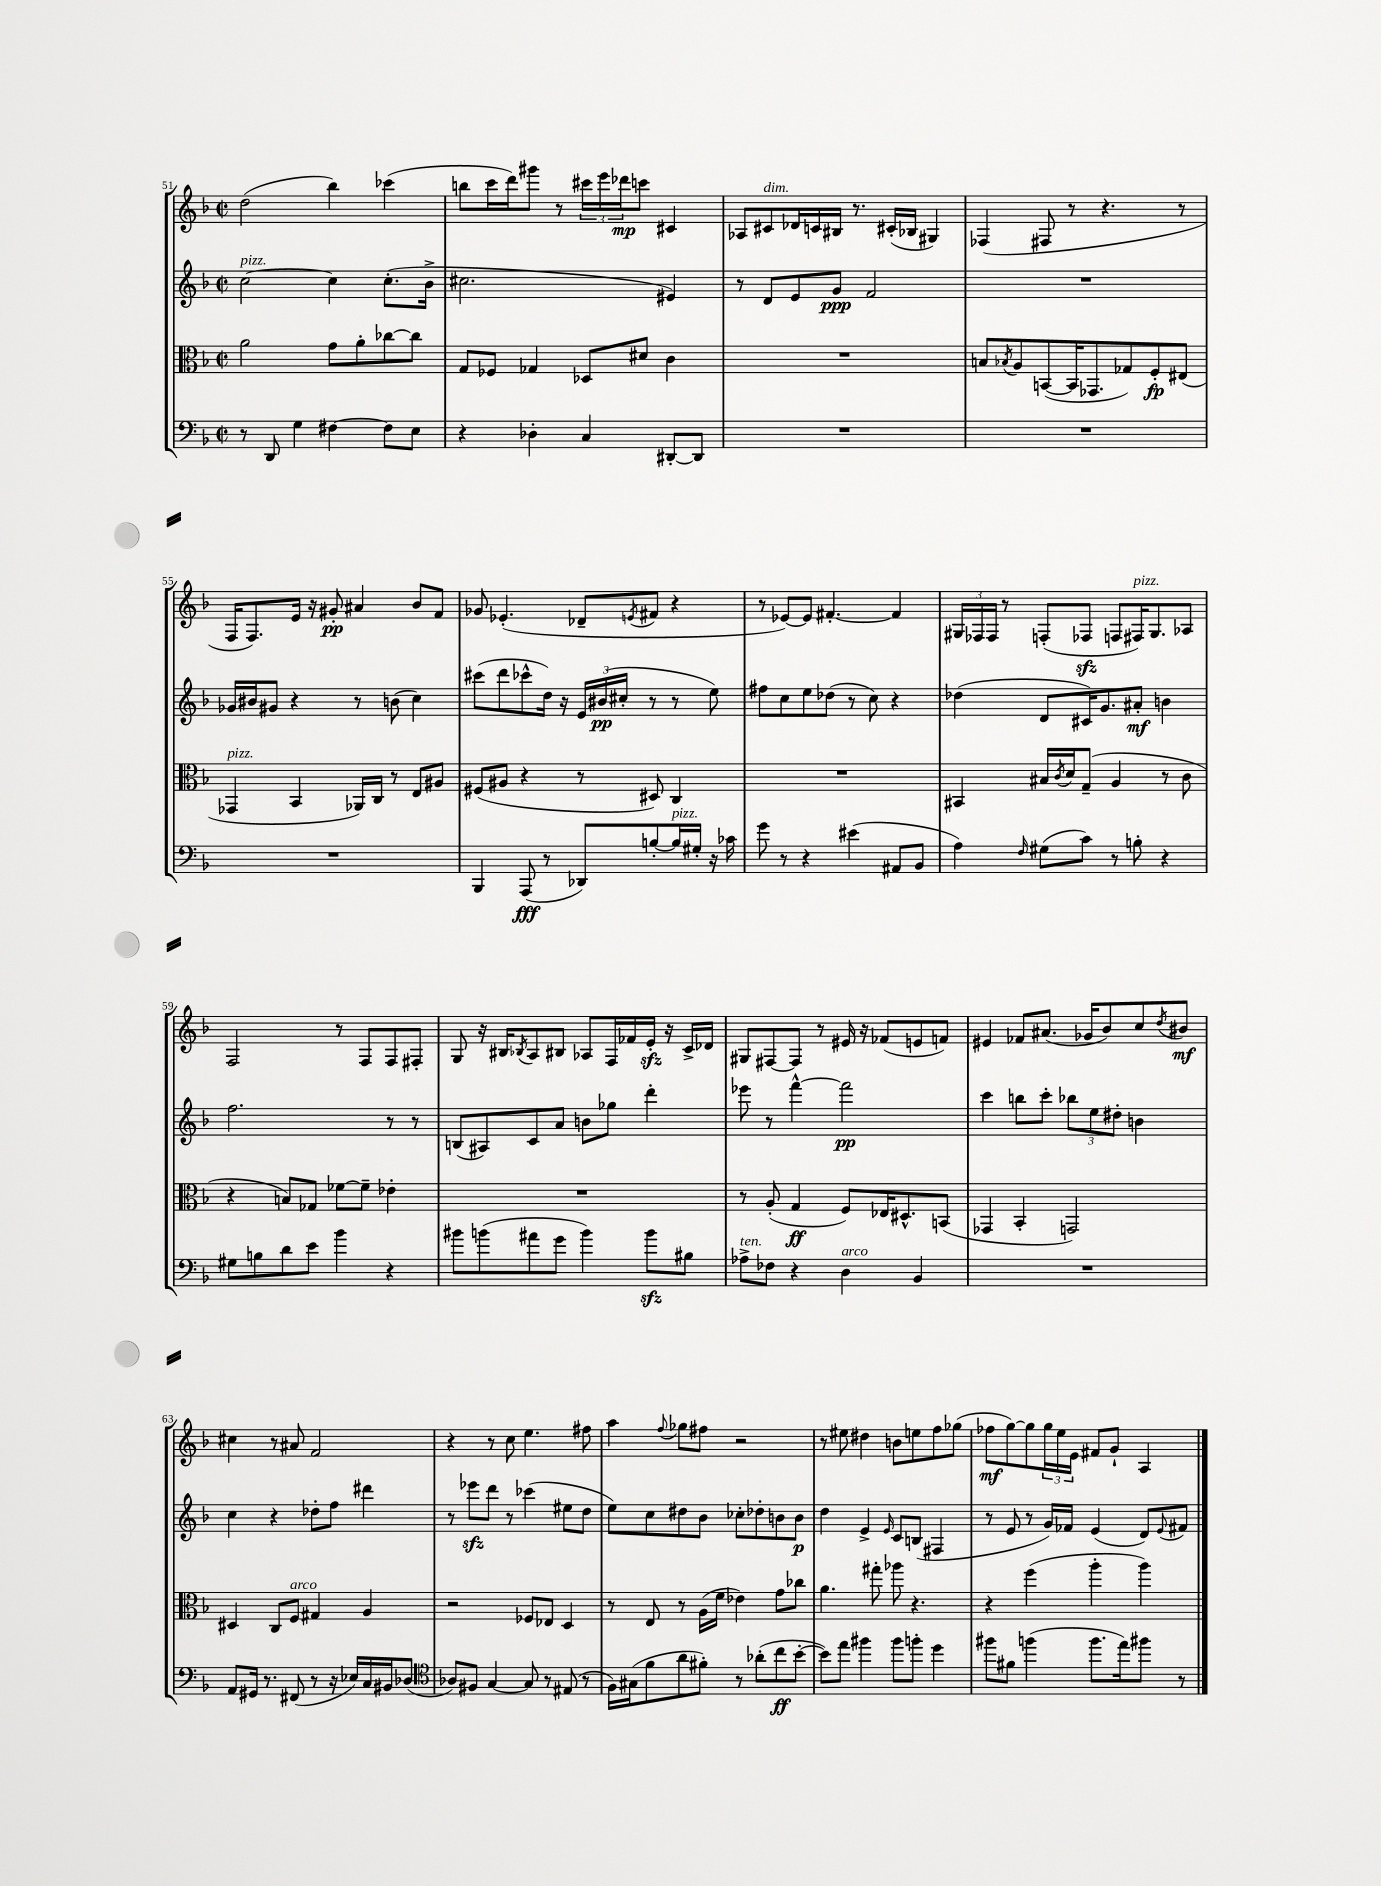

**kern	**dynam	**kern	**dynam	**kern	**dynam	**kern	**dynam
*part4	*part4	*part3	*part3	*part2	*part2	*part1	*part1
*staff4	*staff4	*staff3	*staff3	*staff2	*staff2	*staff1	*staff1
*clefF4	*	*clefC3	*	*clefG2	*	*clefG2	*
*k[b-]	*	*k[b-]	*	*k[b-]	*	*k[b-]	*
*M2/2	*	*M2/2	*	*M2/2	*	*M2/2	*
*met(c|)	*	*met(c|)	*	*met(c|)	*	*met(c|)	*
=51	=51	=51	=51	=51	=51	=51	=51
!	!	!	!	!LO:TX:a:i:t=pizz.	!	!	!
8r	.	2a\	.	[2cc\	.	(2dd\	.
8DD/	.	.	.	.	.	.	.
4G\	.	.	.	.	.	.	.
[4F#X\	.	8g\L	.	4cc\]	.	4bb-\)	.
.	.	8a'\	.	.	.	.	.
8F#\L]	.	[8cc-X\	.	(8.cc'\L	.	(4ccc-X\	.
8E\J	.	8cc-\J]	.	.	.	.	.
.	.	.	.	16b-^\Jk	.	.	.
=52	=52	=52	=52	=52	=52	=52	=52
4r	.	8G/L	.	2.cc#X\	.	8bbn\L	.
.	.	8F-X/J	.	.	.	16ccc\L	.
.	.	.	.	.	.	16ddd\J)	.
4D-X'\	.	4G-X/	.	.	.	8ggg#X\J	.
.	.	.	.	.	.	8r	.
4C/	.	8D-X/L	.	.	.	24ccc#X\LL	.
.	.	.	.	.	.	24eee\	.
.	.	.	.	.	.	24ddd-X\J	mp
.	.	8d#X/J	.	.	.	8cccn\J	.
[8DD#X'/L	.	4c\	.	4e#X/)	.	4c#X/	.
8DD#/J]	.	.	.	.	.	.	.
=53	=53	=53	=53	=53	=53	=53	=53
1r	.	1r	.	8r	.	8A-X/L	.
!	!	!	!	!	!	!LO:TX:a:i:t=dim.	!
.	.	.	.	8d/L	.	8c#X/	.
.	.	.	.	8e/	.	16d-X/L	.
.	.	.	.	.	.	16cn/	.
.	.	.	.	8g/J	ppp	16B#X/JJ	.
.	.	.	.	.	.	8.r	.
.	.	.	.	2f/	.	.	.
.	.	.	.	.	.	(16c#X'/LL	.
.	.	.	.	.	.	16B-X/JJ	.
.	.	.	.	.	.	4G#X/)	.
=54	=54	=54	=54	=54	=54	=54	=54
1r	.	8Bn/L	.	1r	.	(4F-X/	.
.	.	8qB-X/	.	.	.	.	.
.	.	8A/	.	.	.	.	.
.	.	([8BBn/	.	.	.	8F#X/	.
.	.	16BB/K]	.	.	.	8r	.
.	.	8.GG-X/	.	.	.	.	.
.	.	.	.	.	.	4.r	.
.	.	8G-X/)	.	.	.	.	.
.	.	8F'/	fp	.	.	.	.
.	.	(8E#X/J	.	.	.	8r	.
!!LO:LB:g=z
=55	=55	=55	=55	=55	=55	=55	=55
!	!	!LO:TX:a:i:t=pizz.	!	!	!	!	!
1r	.	4GG-X/	.	16g-X/LL	.	16F/KL	.
.	.	.	.	16b#X/J	.	8.F/)	.
.	.	.	.	8g#X/J	.	.	.
.	.	4BB-/	.	4r	.	16e/Jk	.
.	.	.	.	.	.	16r	.
.	.	.	.	.	.	8g#X'/	pp
.	.	16AA-X/LL)	.	8r	.	4a#X/	.
.	.	16C/JJ	.	.	.	.	.
.	.	8r	.	(8bn\	.	.	.
.	.	8E/L	.	4cc\)	.	8b-/L	.
.	.	8A#X/J	.	.	.	8f/J	.
=56	=56	=56	=56	=56	=56	=56	=56
4BBB-/	.	(8F#X/L	.	(8ccc#X\L	.	8g-X/	.
.	.	8A#X/J	.	8ddd\	.	(4.e-X'/	.
(8AAA/	fff	4r	.	8ccc-X^^\	.	.	.
8r	.	.	.	16dd\Jk)	.	.	.
.	.	.	.	16r	.	.	.
8DD-X/L)	.	8r	.	24e/LL	.	8d-X~/L	.
.	.	.	.	(24b#X/	pp	.	.
.	.	.	.	24cc#X'/JJ	.	.	.
.	.	.	.	.	.	8qen/	.
[8Bn'/	.	8D#X/)	.	8r	.	8f#X/J	.
!LO:TX:a:i:t=pizz.	!	!	!	!	!	!	!
16B/L]	.	4C/	.	8r	.	4r	.
16G#X'/JJ	.	.	.	.	.	.	.
16r	.	.	.	8ee\)	.	.	.
16c-X\	.	.	.	.	.	.	.
=57	=57	=57	=57	=57	=57	=57	=57
8g\	.	1r	.	8ff#X\L	.	8r	.
8r	.	.	.	8cc\	.	[8e-X/L)	.
4r	.	.	.	8ee\	.	8e-/J]	.
.	.	.	.	(8dd-X\J	.	[4.f#X'/	.
(4e#X\	.	.	.	8r	.	.	.
.	.	.	.	8cc\)	.	.	.
8AA#X/L	.	.	.	4r	.	4f#/]	.
8BB-/J	.	.	.	.	.	.	.
=58	=58	=58	=58	=58	=58	=58	=58
4A\)	.	4BB#X/	.	(4dd-X\	.	24G#X/LL	.
.	.	.	.	.	.	24F-X/	.
.	.	.	.	.	.	24F-/JJ	.
.	.	.	.	.	.	8r	.
16qqF/	.	.	.	.	.	.	.
(8G#X\L	.	16B#X/LL	.	8d/L	.	(8Fn'/L	.
.	.	8qc/	.	.	.	.	.
.	.	16d/J	.	.	.	.	.
8c\J)	.	(8G~/J	.	16c#X/K)	.	8F-Xzz/J	.
.	.	.	.	8.g/	.	.	.
8r	.	4A/	.	.	.	8Fn/L	.
!	!	!	!	!	!	!LO:TX:a:i:t=pizz.	!
8Bn'\	.	.	.	8a#X'/J	mf	16F#X/K)	.
.	.	.	.	.	.	8.G#/	.
4r	.	8r	.	4bn\	.	.	.
.	.	8c\	.	.	.	8A-X/J	.
!!LO:LB:g=z
=59	=59	=59	=59	=59	=59	=59	=59
8G#X\L	.	4r	.	2.ff\	.	2F/	.
8Bn\	.	.	.	.	.	.	.
8d\	.	8Bn/L)	.	.	.	.	.
8e\J	.	8G-X/J	.	.	.	.	.
4b-\	.	[8f-X\L	.	.	.	8r	.
.	.	8f-~\J]	.	.	.	8F/L	.
4r	.	4e-X'\	.	8r	.	8F/	.
.	.	.	.	8r	.	8F#X'/J	.
=60	=60	=60	=60	=60	=60	=60	=60
8b#X\L	.	1r	.	(8Bn/L	.	8G/	.
(8bn\	.	.	.	8A#X/)	.	16r	.
.	.	.	.	.	.	16B#X/KL	.
.	.	.	.	.	.	8qB-X/	.
8a#X\	.	.	.	8c/	.	8A/	.
8g\J	.	.	.	8a/J	.	8B#X/J	.
4b\)	.	.	.	8bn\L	.	8A-X/L	.
.	.	.	.	8gg-X\J	.	16F/L	.
.	.	.	.	.	.	16f-X/	.
8bzz\L	.	.	.	4ddd'\	.	16ezz'/JJ	.
.	.	.	.	.	.	16r	.
8B#X\J	.	.	.	.	.	16c^/LL	.
.	.	.	.	.	.	16d-X/JJ	.
=61	=61	=61	=61	=61	=61	=61	=61
!LO:TX:a:i:t=ten.	!	!	!	!	!	!	!
8A-X^\L	.	8r	.	8eee-X\	.	8G#X/L	.
8F-X\J	.	(8A'/	.	8r	.	[8F#X/	.
4r	.	4G/	ff	[4fff^^\	.	8F#/J]	.
.	.	.	.	.	.	8r	.
!LO:TX:a:i:t=arco	!	!	!	!	!	!	!
4D\	.	8F/L)	.	2fff\]	pp	16e#X/	.
.	.	.	.	.	.	16r	.
.	.	16E-X/K	.	.	.	(8f-X/L	.
.	.	8.D#X^^/	.	.	.	.	.
4BB-/	.	.	.	.	.	8en/	.
.	.	(8BBn/J	.	.	.	8fn/J)	.
=62	=62	=62	=62	=62	=62	=62	=62
1r	.	4GG-X/	.	4ccc\	.	4e#X/	.
.	.	4BB-'/	.	8bbn\L	.	8f-X/L	.
.	.	.	.	8ccc'\J	.	(8.a#X/J	.
.	.	2GGn/)	.	12bb-X\L	.	.	.
.	.	.	.	.	.	16g-X/KL	.
.	.	.	.	12ee\	.	.	.
.	.	.	.	.	.	8b-/)	.
.	.	.	.	12dd#X'\J	.	.	.
.	.	.	.	4bn\	.	8cc/	.
.	.	.	.	.	.	8qdd/	.
.	.	.	.	.	.	8b#X/J	mf
!!LO:LB:g=z
=63	=63	=63	=63	=63	=63	=63	=63
8AA/L	.	4D#X/	.	4cc\	.	4cc#X\	.
16GG#X/Jk	.	.	.	.	.	.	.
8.r	.	.	.	.	.	.	.
.	.	8C/L	.	4r	.	8r	.
!	!	!LO:TX:a:i:t=arco	!	!	!	!	!
(8FF#X/	.	8F/J	.	.	.	8a#X/	.
8r	.	4G#X/	.	8dd-X'\L	.	2f/	.
16r	.	.	.	8ff\J	.	.	.
16E-X/LL)	.	.	.	.	.	.	.
16C/	.	4A/	.	4ddd#X\	.	.	.
16BB#X/J	.	.	.	.	.	.	.
(8D-X/J	.	.	.	.	.	.	.
=64	=64	=64	=64	=64	=64	=64	=64
*clefC4	*	*	*	*	*	*	*
8A-X/L)	.	2r	.	8r	.	4r	.
8F#X/J	.	.	.	8eee-Xzz\L	.	.	.
[4G/	.	.	.	8ddd\J	.	8r	.
.	.	.	.	8r	.	8cc\	.
8G/]	.	8F-X/L	.	(4ccc-X\	.	4.ee\	.
8r	.	8E-X/J	.	.	.	.	.
(8E#X/	.	4D/	.	8ee#X\L	.	.	.
8r	.	.	.	8dd\J	.	8ff#X\	.
=65	=65	=65	=65	=65	=65	=65	=65
16F\LL)	.	8r	.	8ee\L)	.	4aa\	.
(16G#X\J	.	.	.	.	.	.	.
8f\	.	8E/	.	8cc\	.	.	.
.	.	.	.	.	.	8qqff/	.
8a\	.	8r	.	8dd#X\	.	8gg-X\L	.
8f#X'\J)	.	(16A\LL	.	8b-\J	.	8ff#X\J	.
.	.	16f\JJ	.	.	.	.	.
8r	.	4e-X\)	.	8cc-X'\L	.	2r	.
(8a-X'\L	.	.	.	8dd-X'\	.	.	.
8cc\	ff	8g\L	.	8bn\	.	.	.
[8b-'\J	.	8cc-X\J	.	8b\J	p	.	.
=66	=66	=66	=66	=66	=66	=66	=66
8b-\L])	.	4.a\	.	4dd\	.	8r	.
8ee\J	.	.	.	.	.	8ee#X\	.
4ff#X\	.	.	.	4e^/	.	4dd#X\	.
.	.	8gg#X'\	.	.	.	.	.
.	.	.	.	16qqe/	.	.	.
8ff#\L	.	8aa-X\	.	8c/L	.	8bn\L	.
8ffn'\J	.	4.r	.	(8Bn/J	.	8een\	.
4dd\	.	.	.	4F#X/	.	8ff\	.
.	.	.	.	.	.	(8gg-X\J	.
=67	=67	=67	=67	=67	=67	=67	=67
8ff#X\L	.	4r	.	8r	.	8ff-X\L	mf
8f#X\J	.	.	.	8e/	.	[8gg\)	.
(4ffn\	.	(4ff\	.	8r	.	8gg\]	.
.	.	.	.	16g/LL)	.	24gg\L	.
.	.	.	.	.	.	24ee\	.
.	.	.	.	16f-X/JJ	.	.	.
.	.	.	.	.	.	24e\JJ	.
8.ff\L	.	4aa'\	.	(4e/	.	8f#X/L	.
.	.	.	.	.	.	8g`/J	.
16ee\k)	.	.	.	.	.	.	.
8ff#X\J	.	4aa\)	.	8d/L)	.	4A/	.
.	.	.	.	8qqe/	.	.	.
8r	.	.	.	8f#X/J	.	.	.
==	==	==	==	==	==	==	==
*-	*-	*-	*-	*-	*-	*-	*-
